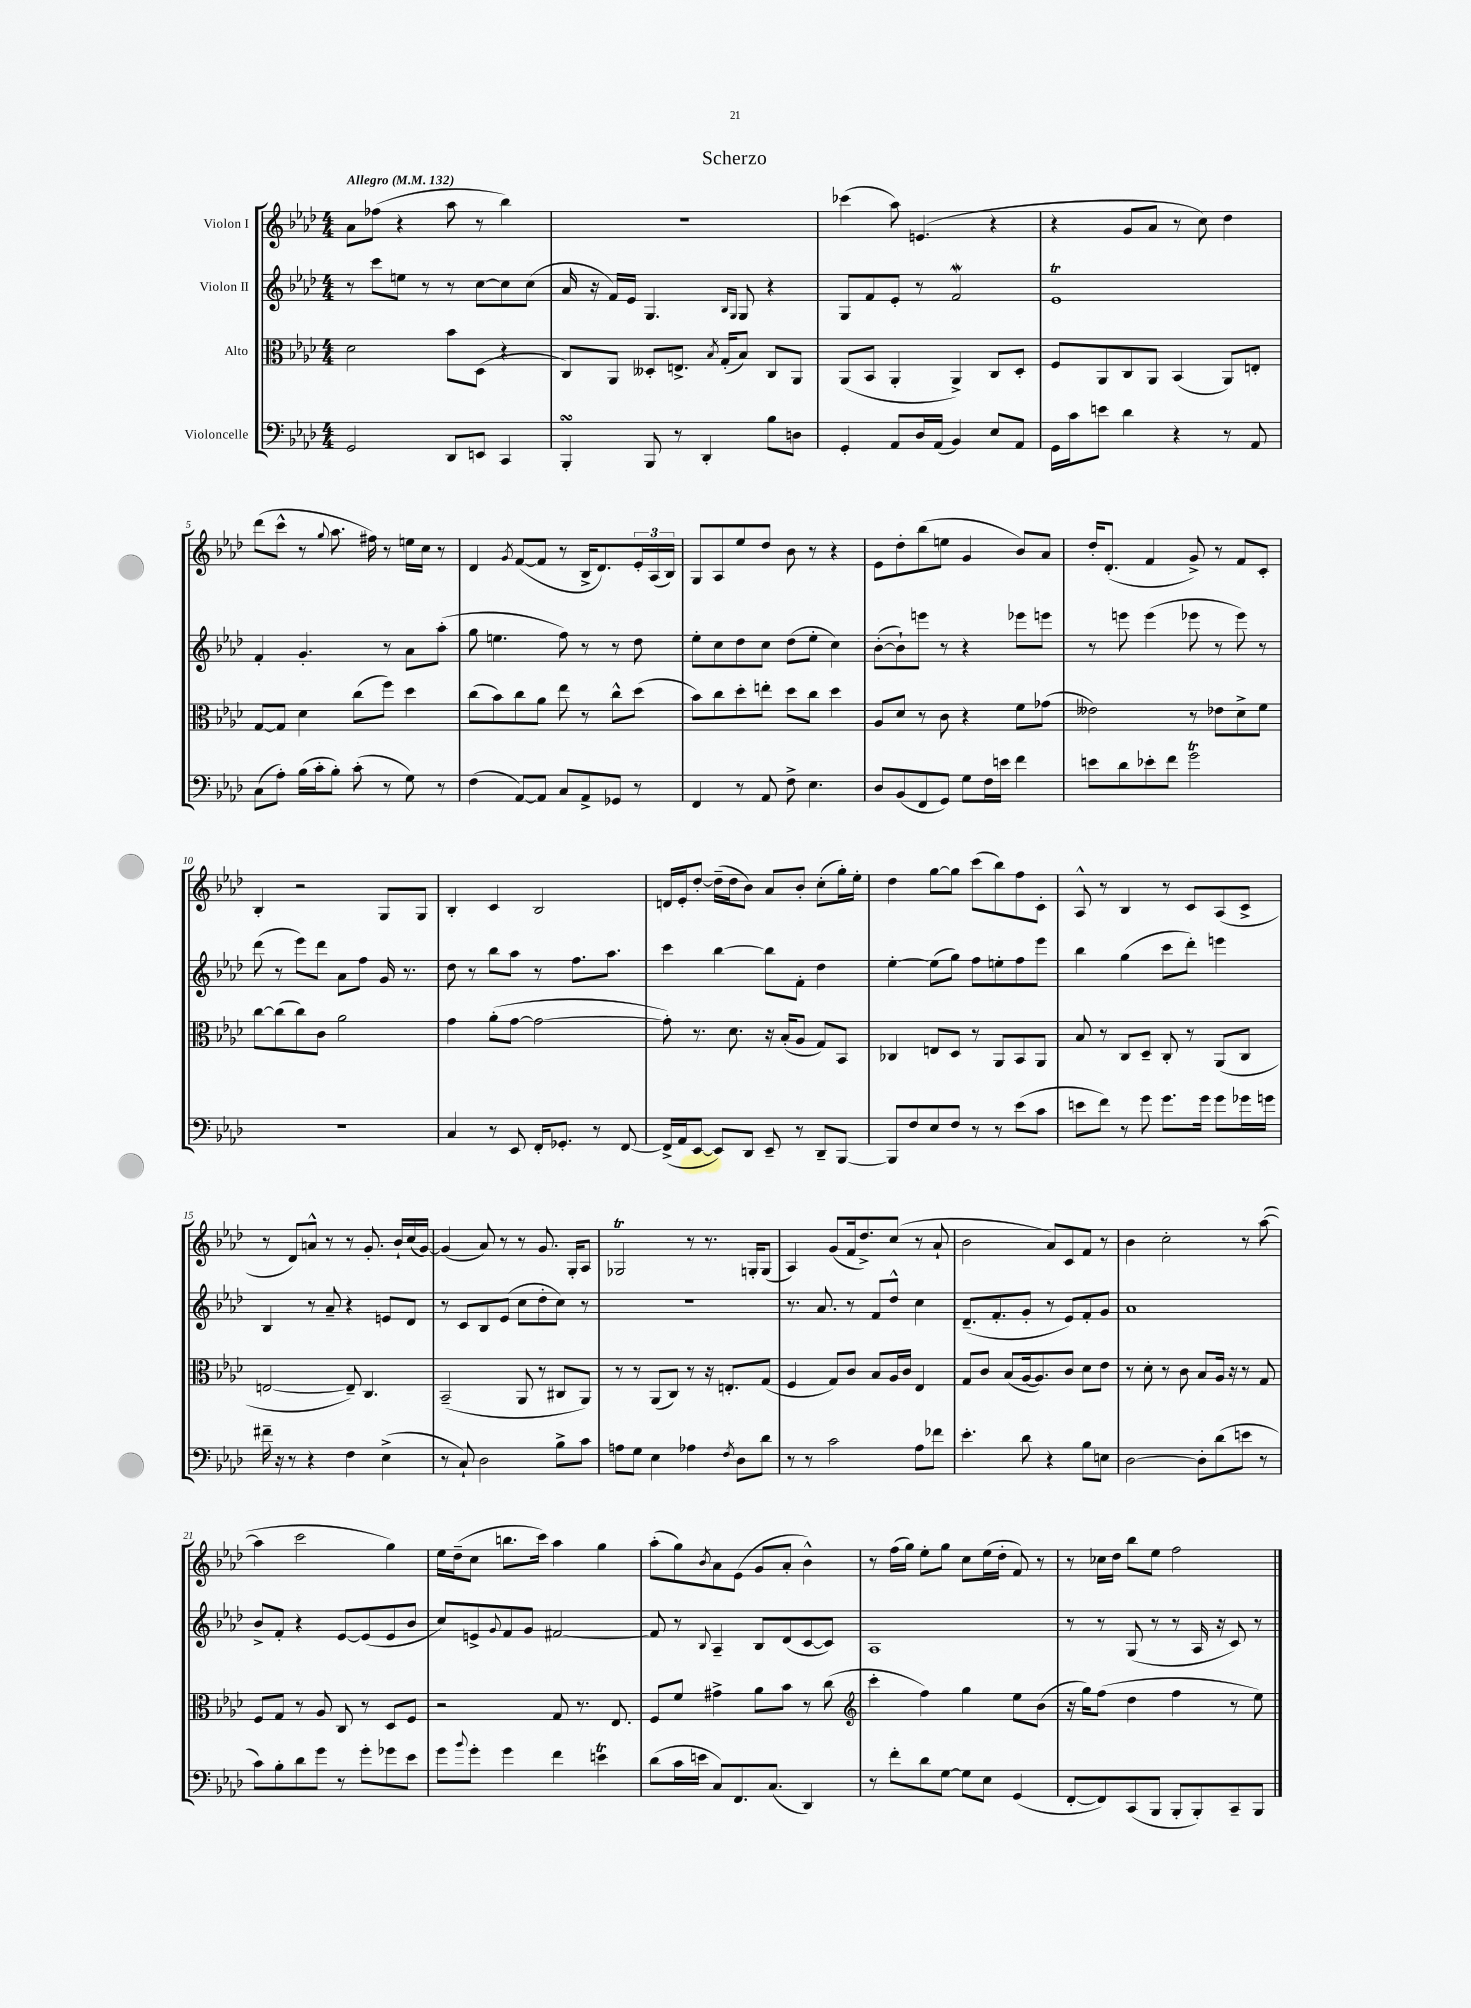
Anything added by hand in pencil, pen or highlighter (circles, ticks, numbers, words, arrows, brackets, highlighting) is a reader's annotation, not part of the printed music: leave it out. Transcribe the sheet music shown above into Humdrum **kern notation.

**kern	**kern	**kern	**kern
*staff4	*staff3	*staff2	*staff1
*clefF4	*clefC3	*clefG2	*clefG2
*k[b-e-a-d-]	*k[b-e-a-d-]	*k[b-e-a-d-]	*k[b-e-a-d-]
*M4/4	*M4/4	*M4/4	*M4/4
*MM132	*MM132	*MM132	*MM132
2GG	2d-	8r	8a-
.	.	8ccc	(8ff-
.	.	8ee	4r
.	.	8r	.
8DD-	8b-	8r	8aa-
8EE	(8D-	[8cc	8r
4CC	4r	8cc]	4bb-)
.	.	(8cc	.
=	=	=	=
4BBB-'	8C)	16a-	1r
.	.	16r	.
.	8AA-	16f)	.
.	.	16e-	.
8BBB-	8D--'	4.G	.
8r	8.E^	.	.
4DD-'	.	.	.
.	8qB-	.	.
.	(16G'	.	.
.	.	16qqB-	.
.	.	16qqG	.
.	8B-)	8G	.
8B-	8C	4r	.
8D	8AA-	.	.
=	=	=	=
4GG'	(8AA-	8G	(4ccc-
.	8BB-	8f	.
8AA-	4AA-'	8e-'	8aa-)
16D-	.	8r	(4.e
(16AA-	.	.	.
4BB-)	4AA-^)	2f	.
8E-	8C	.	4r
8AA-	8D-'	.	.
=	=	=	=
16GG	8F	1e-	4r
16c	.	.	.
8e	8AA-	.	.
4d-	8C	.	8g
.	8AA-	.	8a-
4r	(4BB-	.	8r
.	.	.	8cc)
8r	8AA-)	.	4dd-
8AA-	8E'	.	.
=	=	=	=
(8C	[8G	4f'	(8ddd-
8A-')	8G]	.	8ccc^^
(16B-	4d-	4.g'	8r
16c'	.	.	.
.	.	.	8qqgg
8B-')	.	.	8.aa-
(8c'	(8cc	.	.
.	.	.	16ff#)
8r	8ff)	8r	8r
8G)	4dd-	8a-	16ee
.	.	.	16cc
8r	.	(8aa-'	8r
=	=	=	=
(4F	(8cc	8gg	4d-
.	8b-)	4.ee	.
.	.	.	8qg
[8AA-)	8cc	.	([8f
8AA-]	8a-	.	8f]
8C	8ee-	8ff)	8r
8AA-^	8r	8r	16B-^
.	.	.	8.d-)
8GG-	8cc^^	8r	.
8r	(8dd-	8dd-	24e-'
.	.	.	(24A-
.	.	.	24B-)
=	=	=	=
4FF	8b-)	8ee-'	8G
.	8cc	8cc	8A-
8r	8dd-'	8dd-	8ee-
8AA-	8ee'	8cc	8dd-
8F^	8dd-	(8dd-	8b-
4.E-	8cc	8ee-'	8r
.	4dd-	4cc)	4r
=	=	=	=
8D-	8A-	([8b-'	8e-
(8BB-	8d-	8b-`])	8dd-'
8FF	8r	8eee	(8bb-
8GG)	8c	8r	8ee
8G	4r	4r	4g
16F	.	.	.
16e	.	.	.
4f	8f	8eee-	8b-)
.	(8g-	8eee	8a-
=	=	=	=
8e	2e--)	8r	16dd-'
.	.	.	(8.d-'
8d-	.	8eee	.
8e-'	.	(4eee	4f
8f	.	.	.
2g	8r	8eee-	8g^)
.	8e-	8r	8r
.	8d-^	8eee-)	8f
.	8f	8r	8c'
=	=	=	=
1r	[8cc	(8ddd-	4B-'
.	(8cc]	8r	.
.	8cc)	8eee-)	2r
.	8c	8ddd-	.
.	2a-	8a-	.
.	.	8ff	.
.	.	16g	8G
.	.	8.r	.
.	.	.	8G
=	=	=	=
4C	4g	8dd-	4B-'
.	.	8r	.
8r	(8a-'	8bb-	4c
8EE-	[8g	8aa-	.
16FF'	2g_	8r	2B-
8.GG-'	.	.	.
.	.	8.ff	.
8r	.	.	.
.	.	8.aa-	.
[8FF	.	.	.
=	=	=	=
(16FF^]	8g'])	4ccc	16d
16AA-	.	.	16e-'
[8EE-	8.r	.	[8dd-'
8EE-])	.	[4bb-	(16dd-~]
.	8.d-	.	16dd-
8DD-	.	.	8b-)
8EE-~	16r	8bb-]	8a-
.	(16B-'	.	.
8r	8A-	8f'	8b-'
8DD-~	8G)	4dd-	(8cc'
[8BBB-	8BB-	.	16gg')
.	.	.	16ee-'
=	=	=	=
8BBB-]	4C-	[4ee-'	4dd-
8F	.	.	.
8E-	8E	(8ee-]	[8gg
8F	8D-	8gg)	8gg]
8r	8r	8ff	(8ccc
8r	8AA-	8ee'	8bb-)
(8e-	8BB-	8ff	8ff
8c	8AA-	8eee-	8c'
=	=	=	=
8e	8B-	4bb-	8A-^^
8f)	8r	.	8r
8r	8C	(4gg	4B-
8g	8D-~	.	.
8.g	8C'	8ccc	8r
.	8r	8ddd-')	8c
16g	.	.	.
8g	(8AA-	4eee	(8A-
16g-	8C	.	8c^
16g	.	.	.
=	=	=	=
16f#~	[2E	4B-	8r
16r	.	.	.
8r	.	.	8d-)
4r	.	8r	8a^^
.	.	8a-~	8r
4F	8E~])	4r	8r
.	4.C	.	8.g'
(4E-^	.	8e	.
.	.	.	16b-`
.	.	8d-	(16cc
.	.	.	[16g)
=	=	=	=
8r	(2BB-~	8r	(4g]
8C`)	.	8c	.
2D-	.	8B-	8a-)
.	.	(8e-	8r
.	8AA-	8cc	8r
.	8r	8dd-'	8.g
8B-^	8C#	8cc)	.
.	.	.	16G'
8c	8AA-)	8r	8A-
=	=	=	=
8A	8r	1r	2G-
8G	8r	.	.
4E-	(8AA-	.	.
.	8C)	.	.
4A-	8r	.	8r
.	16r	.	8.r
.	8.E'	.	.
8qF	.	.	.
8D-	.	.	.
.	.	.	16G'
8d-	(8G	.	(8G
=	=	=	=
8r	4F	8.r	4A-)
8r	.	.	.
.	.	8.a-	.
2c	8G)	.	(8g
.	8c	8r	16f
.	.	.	8.dd-^)
.	8B-	8f	.
.	16A-	8dd-^^	(8cc
.	16c	.	.
8A-	4E-	4cc	8r
8f-	.	.	8a-`
=	=	=	=
4.e-'	8G	(8.d-~	2b-
.	8c	.	.
.	.	8.f'	.
.	(8B-	.	.
8d-	[16A-	8g'	.
.	8.A-])	.	.
4r	.	8r	8a-)
.	8c	8e-)	8c
8B-	8d-	8f'	8f
8E	8e-	8g	8r
=	=	=	=
[2D-	8r	1a-	4b-
.	8d-'	.	.
.	8r	.	2cc'
.	8c	.	.
8D-']	8B-	.	.
(8d-	16A-	.	.
.	16r	.	.
8e	8r	.	8r
8r	8G	.	([8aa-
=	=	=	=
8c)	8F	8b-^	4aa-]
8B-'	8G	8f'	.
8d-	8r	4r	2ccc
8g	8A-	.	.
8r	8C	[8e-	.
8g'	8r	(8e-]	.
8g-	8D-	8e-	4gg)
8e-	8F	8b-	.
=	=	=	=
8g	2r	8cc)	16ee-
.	.	.	(16dd-~
8qqb-	.	.	.
8g'	.	8e^	8cc
.	.	8qqg	.
4g	.	8f	8.bb
.	.	8g	.
.	.	.	16ccc)
4f	8G	[2f#	4aa-
.	8.r	.	.
4e	.	.	4gg
.	8.E-	.	.
=	=	=	=
(8d-	8F	8f#]	(8aa-'
16c	8f	8r	8gg)
16e	.	.	.
.	.	8qqB-	8qb-
8C)	4g#^	4A-~	8a-
8.FF	.	.	(8e-
.	8a-	8B-	8g
(8.C	.	.	.
.	8b-	(8d-	8a-'
4DD-)	8r	[8c	4b-^^)
.	(8cc	8c])	.
=	=	=	=
*	*clefG2	*	*
8r	4ccc'	1A-	8r
8f'	.	.	(16ff
.	.	.	16gg)
8d-	4ff)	.	8ee-'
[8G	.	.	8gg
8G]	4gg	.	8cc
8E-	.	.	(16ee-
.	.	.	16dd-'
(4GG	8ee-	.	8f)
.	(8b-	.	8r
=	=	=	=
[8FF'	16r	8r	8r
.	16gg)	.	.
8FF])	(8ff	8r	16cc-
.	.	.	16dd-
(8CC	4dd-	(8G	8bb-
8BBB-	.	8r	8ee-
8BBB-'	4ff	8r	2ff
8BBB-')	.	16A-	.
.	.	16r	.
8CC~	8r	8c)	.
8BBB-	8ee-)	8r	.
==	==	==	==
*-	*-	*-	*-
